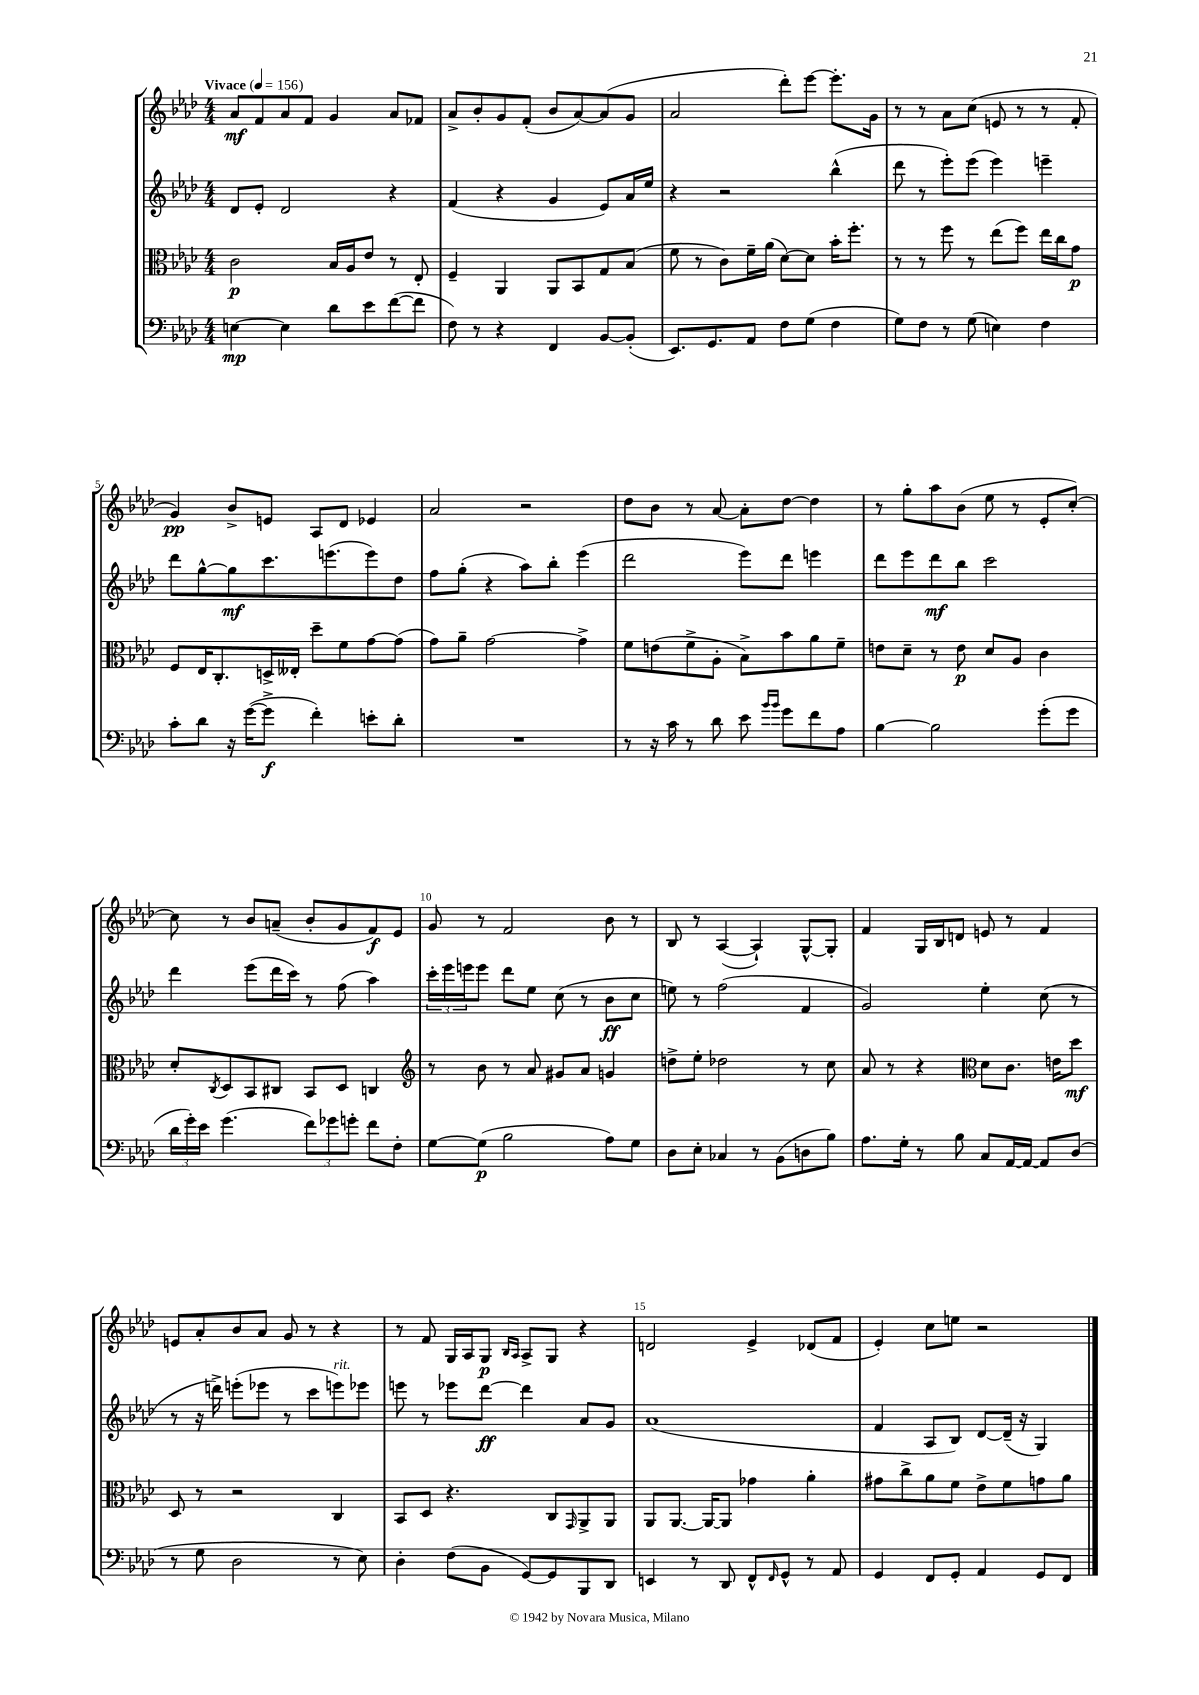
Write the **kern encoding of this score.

**kern	**dynam	**kern	**dynam	**kern	**dynam	**kern	**dynam
*part4	*part4	*part3	*part3	*part2	*part2	*part1	*part1
*staff4	*staff4	*staff3	*staff3	*staff2	*staff2	*staff1	*staff1
*clefF4	*	*clefC3	*	*clefG2	*	*clefG2	*
*k[b-e-a-d-]	*	*k[b-e-a-d-]	*	*k[b-e-a-d-]	*	*k[b-e-a-d-]	*
*M4/4	*	*M4/4	*	*M4/4	*	*M4/4	*
*MM156	*	*MM156	*	*MM156	*	*MM156	*
=1	=1	=1	=1	=1	=1	=1	=1
!	!	!	!	!	!	!LO:TX:a:B:t=Vivace	!
[4En\	mp	2c\	p	8d-/L	.	8a-/L	mf
.	.	.	.	8e-'/J	.	8f/	.
4E\]	.	.	.	2d-/	.	8a-/	.
.	.	.	.	.	.	8f/J	.
8d-\L	.	16B-/LL	.	.	.	4g/	.
.	.	16A-/J	.	.	.	.	.
8e-\	.	8e-/J	.	.	.	.	.
([8f\	.	8r	.	4r	.	8a-/L	.
8f\J]	.	8E-'/	.	.	.	8f-X/J	.
=2	=2	=2	=2	=2	=2	=2	=2
8F\)	.	4F~/	.	(4f/	.	8a-^/L	.
8r	.	.	.	.	.	8b-'/	.
4r	.	4AA-/	.	4r	.	8g/	.
.	.	.	.	.	.	(8f'/J	.
4FF/	.	8AA-/L	.	4g/	.	8b-/L	.
.	.	8BB-/	.	.	.	[8a-/)	.
[8BB-/L	.	8G/	.	8e-/L)	.	(8a-/]	.
(8BB-'/J]	.	(8B-/J	.	16a-/L	.	8g/J	.
.	.	.	.	16ee-/JJ	.	.	.
=3	=3	=3	=3	=3	=3	=3	=3
8.EE-/L)	.	8f\	.	4r	.	2a-/	.
.	.	8r	.	.	.	.	.
8.GG/	.	.	.	.	.	.	.
.	.	8c\L)	.	2r	.	.	.
8AA-/J	.	16f~\L	.	.	.	.	.
.	.	(16a-\JJ	.	.	.	.	.
8F\L	.	[8d-\L)	.	.	.	8ddd-'\L)	.
(8G\J	.	8d-\J]	.	.	.	[8eee-\J	.
4F\	.	16b-'\KL	.	(4bb-^^\	.	8.eee-'\L]	.
.	.	8.ff'\J	.	.	.	.	.
.	.	.	.	.	.	16g\Jk	.
=4	=4	=4	=4	=4	=4	=4	=4
8G\L)	.	8r	.	8ddd-\	.	8r	.
8F\J	.	8r	.	8r	.	8r	.
8r	.	8ff\	.	8eee-'\L)	.	8a-\L	.
(8G\	.	8r	.	(8eee-\J	.	(8cc\J	.
4En\)	.	(8ee-\L	.	4eee-\)	.	8en/	.
.	.	8ff\J)	.	.	.	8r	.
4F\	.	16ee-\LL	.	4eeen~\	.	8r	.
.	.	16cc\J	.	.	.	.	.
.	.	8g\J	p	.	.	8f'/	.
!!LO:LB:g=z
=5	=5	=5	=5	=5	=5	=5	=5
8c'\L	.	8F/L	.	8ddd-\L	.	4g/)	pp
8d-\J	.	16E-/K	.	[8gg^^\	.	.	.
.	.	8.C'/	.	.	.	.	.
16r	.	.	.	8gg\]	mf	8b-^/L	.
([16g\KL	.	.	.	.	.	.	.
8g^\J]	f	16Dn^/L	.	8.ccc\	.	8en/J	.
.	.	16E--X'/JJ	.	.	.	.	.
4f'\)	.	8dd-~\L	.	.	.	8A-/L	.
.	.	.	.	(8.eeen\	.	.	.
.	.	8f\	.	.	.	8d-/J	.
8en'\L	.	[8g\	.	8eee\)	.	4e-X/	.
8d-'\J	.	(8g\J]	.	8dd-\J	.	.	.
=6	=6	=6	=6	=6	=6	=6	=6
1r	.	8g\L)	.	8ff\L	.	2a-/	.
.	.	8a-~\J	.	(8gg'\J	.	.	.
.	.	[2g\	.	4r	.	.	.
.	.	.	.	8aa-\L)	.	2r	.
.	.	.	.	8bb-'\J	.	.	.
.	.	4g^\]	.	(4eee-\	.	.	.
=7	=7	=7	=7	=7	=7	=7	=7
8r	.	8f\L	.	2ddd-\	.	8dd-\L	.
16r	.	(8en\	.	.	.	8b-\J	.
16c\	.	.	.	.	.	.	.
8r	.	8f^\	.	.	.	8r	.
8d-\	.	8A-'\J	.	.	.	[8a-/	.
8e-\	.	8B-^\L)	.	8eee-\L)	.	8a-'\L]	.
16qqb-/LL	.	.	.	.	.	.	.
16qqb-/JJ	.	.	.	.	.	.	.
8g\L	.	8b-\	.	8ddd-\J	.	[8dd-\J	.
8f\	.	8a-\	.	4eeen\	.	4dd-\]	.
8A-\J	.	8f~\J	.	.	.	.	.
=8	=8	=8	=8	=8	=8	=8	=8
[4B-\	.	8en\L	.	8ddd-\L	.	8r	.
.	.	8d-~\J	.	8eee-\	.	8gg'\L	.
2B-\]	.	8r	.	8ddd-\	mf	8aa-\	.
.	.	8e\	p	8bb-\J	.	(8b-\J	.
.	.	8d-/L	.	2ccc\	.	8ee-\	.
.	.	8A-/J	.	.	.	8r	.
(8g'\L	.	4c\	.	.	.	8e-'/L	.
8g\J	.	.	.	.	.	[8cc'/J)	.
!!LO:LB:g=z
=9	=9	=9	=9	=9	=9	=9	=9
24d-\LL	.	8d-'/L	.	4ddd-\	.	8cc\]	.
24g'\)	.	.	.	.	.	.	.
24e-\JJ	.	.	.	.	.	.	.
.	.	8qC/	.	.	.	.	.
(4.g\	.	8D-/	.	.	.	8r	.
.	.	8BB-/	.	(8eee-\L	.	8b-/L	.
.	.	8C#X/J	.	16ddd-\L	.	(8an~/J	.
.	.	.	.	16ccc\JJ)	.	.	.
12f\L)	.	8BB-/L	.	8r	.	8b-'/L	.
12g-X\	.	.	.	.	.	.	.
.	.	8D-/J	.	(8ff\	.	8g/	.
12gn'\J	.	.	.	.	.	.	.
8f\L	.	4Cn/	.	4aa-\)	.	8f/)	f
8F'\J	.	.	.	.	.	8e-/J	.
=10	=10	=10	=10	=10	=10	=10	=10
*	*	*clefG2	*	*	*	*	*
[8G\L	.	8r	.	24ccc'\LL	.	8g/	.
.	.	.	.	24eee-\	.	.	.
.	.	.	.	24eeen\J	.	.	.
(8G\J]	p	8b-\	.	8eee\J	.	8r	.
2B-\	.	8r	.	8ddd-\L	.	2f/	.
.	.	8a-/	.	8ee-\J	.	.	.
.	.	8g#X/L	.	(8cc\	.	.	.
.	.	8a-/J	.	8r	.	.	.
8A-\L)	.	4gn/	.	8b-\L	ff	8b-\	.
8G\J	.	.	.	8cc\J	.	8r	.
=11	=11	=11	=11	=11	=11	=11	=11
8D-\L	.	8ddn^\L	.	8een\)	.	8B-/	.
8E-'\J	.	8ee-'\J	.	8r	.	8r	.
4C-X/	.	2dd-X\	.	(2ff\	.	([4A-/	.
8r	.	.	.	.	.	4A-`/])	.
(8BB-\L	.	.	.	.	.	.	.
8Dn\	.	8r	.	4f/	.	[8G^^/L	.
8B-\J)	.	8cc\	.	.	.	8G'/J]	.
=12	=12	=12	=12	=12	=12	=12	=12
8.A-\L	.	8a-/	.	2g/)	.	4f/	.
.	.	8r	.	.	.	.	.
16G'\Jk	.	.	.	.	.	.	.
8r	.	4r	.	.	.	16G/LL	.
.	.	.	.	.	.	16B-/J	.
8B-\	.	.	.	.	.	8dn/J	.
*	*	*clefC3	*	*	*	*	*
8C/L	.	8d-\L	.	4ee-'\	.	8en/	.
[16AA-/L	.	8.c\J	.	.	.	8r	.
16AA-/JJ_	.	.	.	.	.	.	.
8AA-/L]	.	.	.	(8cc\	.	4f/	.
.	.	16en\KL	.	.	.	.	.
(8D-/J	.	8dd-\J	mf	8r	.	.	.
!!LO:LB:g=z
=13	=13	=13	=13	=13	=13	=13	=13
8r	.	8D-/	.	8r	.	8en/L	.
8G\	.	8r	.	16r	.	8a-'/	.
.	.	.	.	16dddn^\)	.	.	.
2D-\	.	2r	.	(8eeen'\L	.	8b-/	.
.	.	.	.	8eee-X\J	.	8a-/J	.
.	.	.	.	8r	.	8g/	.
.	.	.	.	8ccc\L	.	8r	.
!	!	!	!	!LO:TX:a:i:t=rit.	!	!	!
8r	.	4C/	.	8eeen\)	.	4r	.
8E-\)	.	.	.	8eee-X\J	.	.	.
=14	=14	=14	=14	=14	=14	=14	=14
4D-'\	.	8BB-/L	.	8eeen\	.	8r	.
.	.	8D-/J	.	8r	.	8f/	.
(8F\L	.	4.r	.	8eee-X\L	.	16G/LL	.
.	.	.	.	.	.	16A-/J	.
8BB-\J	.	.	.	[8ddd-\J	ff	8G/J	p
.	.	.	.	.	.	16qqB-/LL	.
.	.	.	.	.	.	16qqA-/JJ	.
[8GG/L)	.	.	.	4ddd-\]	.	8A-^/L	.
8GG/]	.	8C/L	.	.	.	8G/J	.
.	.	16qqGG/	.	.	.	.	.
8BBB-/	.	8AA-^/	.	8a-/L	.	4r	.
8DD-/J	.	8AA-/J	.	8g/J	.	.	.
=15	=15	=15	=15	=15	=15	=15	=15
4EEn/	.	8AA-/L	.	(1a-	.	2dn/	.
.	.	[8.AA-/J	.	.	.	.	.
8r	.	.	.	.	.	.	.
.	.	16AA-/KL_	.	.	.	.	.
8DD-/	.	8AA-/J]	.	.	.	.	.
8FF^^/L	.	4g-X\	.	.	.	4e-^/	.
16qqFF/	.	.	.	.	.	.	.
8GG^^/J	.	.	.	.	.	.	.
8r	.	4a-'\	.	.	.	(8d-X/L	.
8AA-/	.	.	.	.	.	8f/J	.
=16	=16	=16	=16	=16	=16	=16	=16
4GG/	.	8g#X\L	.	4f/	.	4e-'/)	.
.	.	8cc^\	.	.	.	.	.
8FF/L	.	8a-\	.	8A-/L	.	8cc\L	.
8GG'/J	.	8f\J	.	8B-/J)	.	8een\J	.
4AA-/	.	8e-^\L	.	[8d-/L	.	2r	.
.	.	8f\	.	(16d-~/Jk]	.	.	.
.	.	.	.	16r	.	.	.
8GG/L	.	8gn\	.	4G/)	.	.	.
8FF/J	.	8a-\J	.	.	.	.	.
==	==	==	==	==	==	==	==
*-	*-	*-	*-	*-	*-	*-	*-
